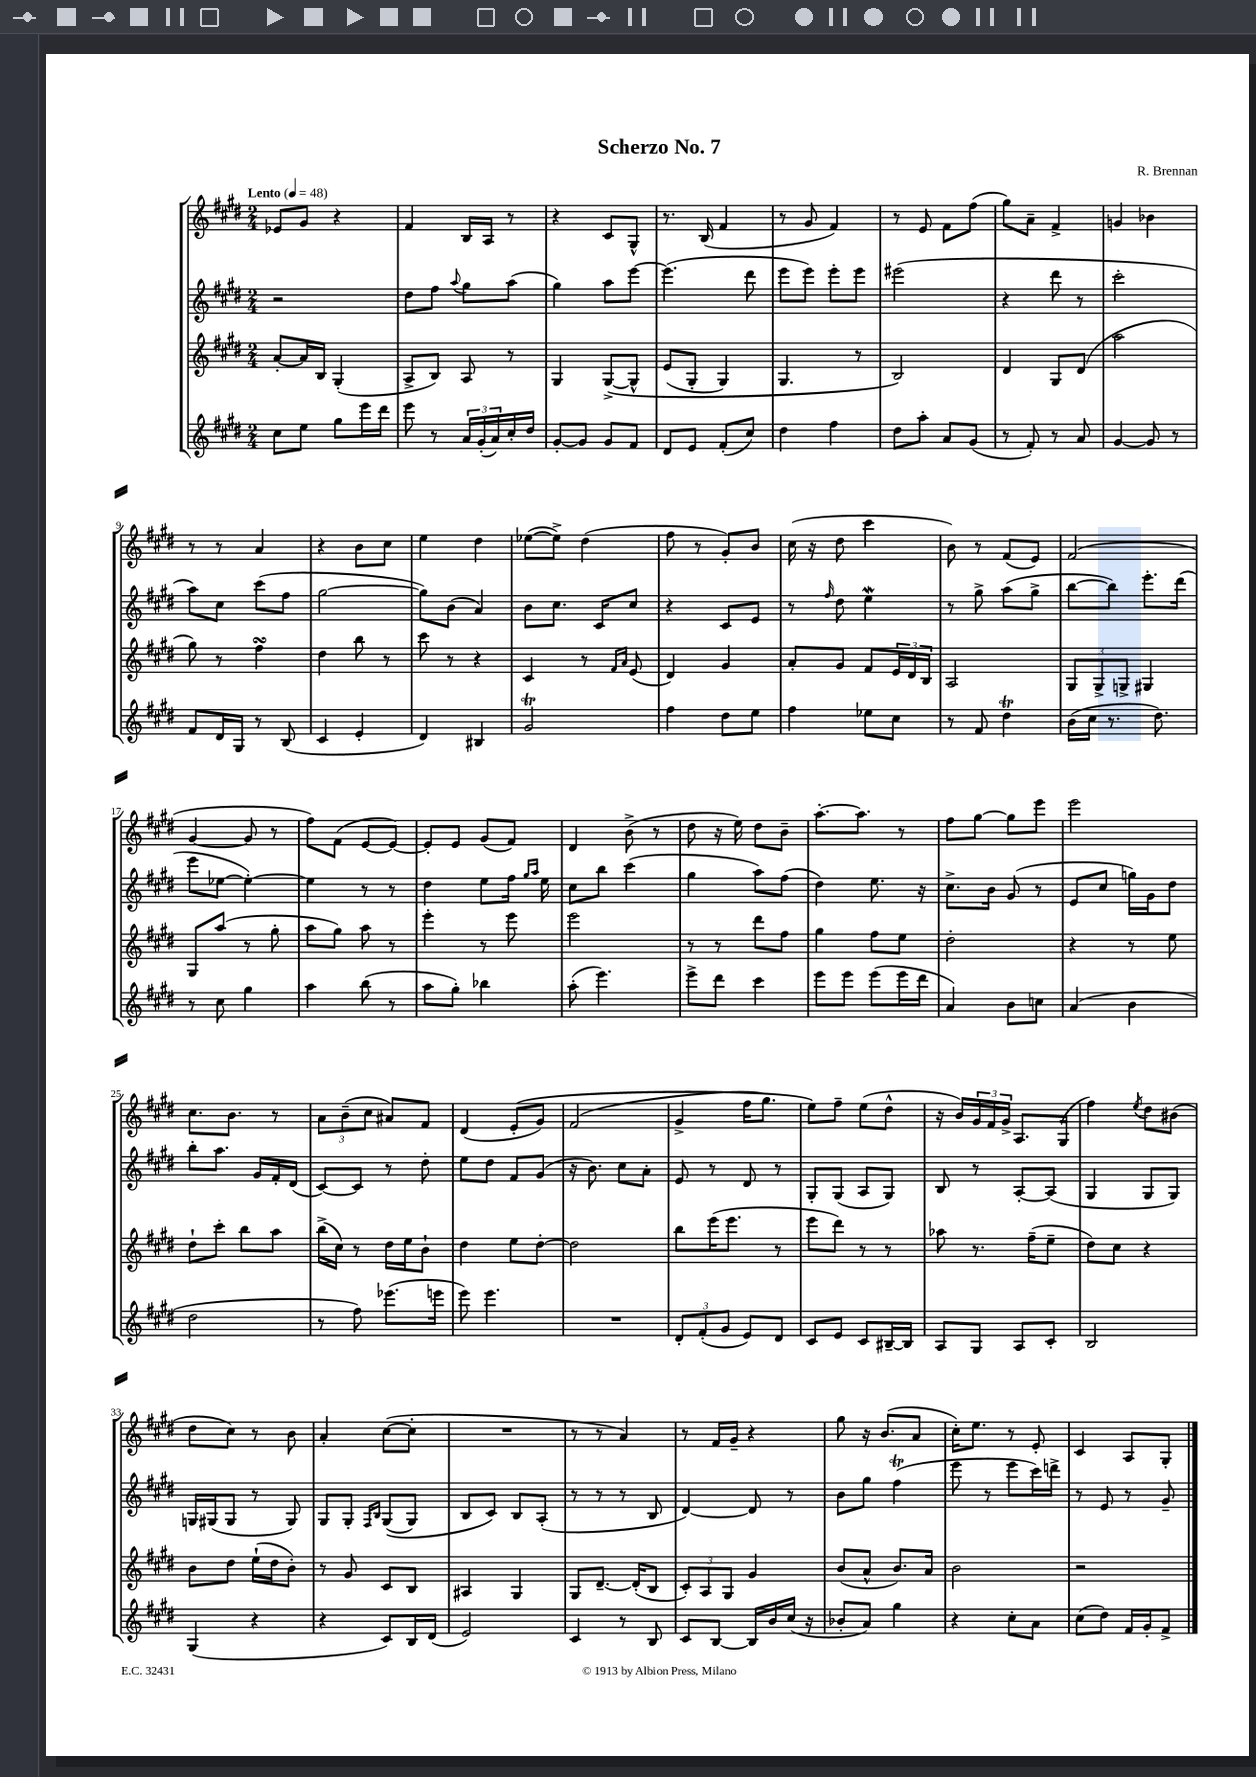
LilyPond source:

\header { title = "Scherzo No. 7" composer = "R. Brennan" }
<<
\new StaffGroup <<
\new Staff = "s0" {
    \clef treble \key e \major \numericTimeSignature \time 2/4 \tempo "Lento" 4 = 48
    ees'8 gis'8 r4 |
    fis'4 b16 a16 r8 |
    r4 cis'8 gis8-^ |
    r8. b16( fis'4 |
    r8 gis'8 fis'4) |
    r8 e'8 fis'8 fis''8( |
    gis''8) a'8-- fis'4-> |
    g'4 bes'4 |
    r8 r8 a'4 |
    r4 b'8 cis''8 |
    e''4 dis''4 |
    ees''8~( ees''8->) dis''4( |
    fis''8 r8 gis'8-.) b'8 |
    cis''16( r16 dis''8 cis'''4 |
    b'8) r8 fis'8( e'8) |
    fis'2( |
    gis'4~ gis'8 r8 |
    fis''8) fis'8( e'8~ e'8~) |
    e'8-. e'8 gis'8( fis'8) |
    dis'4 b'8->( r8 |
    dis''8 r16 e''16) dis''8 b'8-- |
    a''8.~-. a''8. r8 |
    fis''8 gis''8~ gis''8 e'''8 |
    e'''2 |
    cis''8. b'8. r8 |
    \tuplet 3/2 { a'8 b'8--( cis''8 } ais'8) fis'8 |
    dis'4( e'8-.\( gis'8) |
    fis'2( |
    gis'4-> fis''16 gis''8.) |
    e''8\) fis''8-- e''8( dis''8-^ |
    r16 b'16) \tuplet 3/2 { gis'16 fis'16 gis'16-> } a8. gis16( |
    fis''4) \acciaccatura { e''8 } dis''8 bis'8( |
    dis''8 cis''8) r8 b'8 |
    a'4-. cis''8~( cis''8-. |
    R2 |
    r8 r8 a'4) |
    r8 fis'16 gis'16-- r4 |
    gis''8 r16 b'8.( a'8 |
    cis''16-.) e''8. r8 e'8-. |
    cis'4 a8 gis8-. \bar "|." |
}
\new Staff = "s1" {
    \clef treble \key e \major \numericTimeSignature \time 2/4
    r2 |
    dis''8 fis''8 \appoggiatura { a''8 } gis''8 a''8( |
    gis''4) a''8 e'''8~ |
    e'''4.( dis'''8 |
    e'''8 e'''8) e'''8-. e'''8 |
    eis'''2( |
    r4 dis'''8 r8 |
    cis'''2-. |
    a''8) cis''8 cis'''8( fis''8 |
    gis''2~ |
    gis''8) b'8( a'4) |
    b'8 cis''8. cis'16 cis''8 |
    r4 cis'8 e'8 |
    r8 \grace { fis''16 } dis''8 e''4\mordent |
    r8 gis''8-> a''8( gis''8-> |
    b''8~ b''8) e'''8.-. dis'''16( |
    e'''8 ees''8~ ees''4~-.) |
    ees''4 r8 r8 |
    dis''4 e''8 fis''16 \grace { gis''16 a''16 } e''16 |
    cis''8 b''8 cis'''4( |
    gis''4 a''8) fis''8( |
    dis''4) e''8. r16 |
    cis''8.-> b'16 gis'8( r8 |
    e'8 cis''8 g''16) gis'16 dis''8 |
    b''8-. a''8. gis'16 fis'16-. dis'16( |
    cis'8~) cis'8 r8 dis''8-. |
    e''8 dis''8 fis'8 gis'8( |
    r16 b'8.) cis''8 a'8-. |
    e'8 r8 dis'8 r8 |
    gis8-. gis8( a8 gis8) |
    b8 r8 a8~-. a8( |
    gis4 gis8 gis8) |
    g16 gis16( gis8 r8 gis8) |
    gis8 gis8-. \grace { fis16 b16 } gis8(\( gis8) |
    b8 cis'8\) b8 a8-.( |
    r8 r8 r8 b8 |
    dis'4~) dis'8 r8 |
    b'8 gis''8 fis''4\trill( |
    e'''8 r8 e'''8 cis'''16) d'''16-> |
    r8 e'8 r8 gis'8-- \bar "|." |
}
\new Staff = "s2" {
    \clef treble \key e \major \numericTimeSignature \time 2/4
    a'8~-. a'16 b16 gis4-.( |
    a8-> b8) a8 r8 |
    gis4 gis8~->\( gis8-^ |
    e'8( gis8-. gis4) |
    gis4. r8 |
    b2\) |
    dis'4 gis8 dis'8( |
    a''2 |
    gis''8) r8 fis''4\turn |
    dis''4 b''8 r8 |
    cis'''8 r8 r4 |
    cis'4 r8 \grace { fis'16 a'16 } e'8( |
    dis'4) gis'4 |
    a'8-. gis'8 fis'8 \tuplet 3/2 { e'16 dis'16 b16 } |
    a2 |
    \tuplet 3/2 { gis8 gis8-> g8-> } gis4 |
    gis8 a''8( r8 gis''8-. |
    a''8 gis''8) a''8 r8 |
    e'''4-. r8 e'''8 |
    e'''2 |
    r8 r8 dis'''8 fis''8 |
    gis''4 fis''8 e''8 |
    dis''2-. |
    r4 r8 e''8 |
    dis''8-! cis'''8-. b''8 a''8 |
    b''16->( cis''16) r8 dis''16 e''16 b'8-! |
    dis''4 e''8 dis''8~-. |
    dis''2 |
    b''8 e'''16( e'''8. r8 |
    e'''8 dis'''8) r8 r8 |
    aes''8 r8. fis''16--( e''8-- |
    dis''8) cis''8 r4 |
    b'8 dis''8 e''16-!( dis''16 b'8-.) |
    r8 gis'8 cis'8 b8 |
    ais4 gis4 |
    gis8 dis'8.~-- dis'16-.( b8 |
    \tuplet 3/2 { cis'8-.) a8 gis8 } gis'4 |
    b'8( a'8-^ b'8.) a'16 |
    b'2 |
    r2 \bar "|." |
}
\new Staff = "s3" {
    \clef treble \key e \major \numericTimeSignature \time 2/4
    cis''8 e''8 gis''8 e'''16 dis'''16 |
    e'''8 r8 \tuplet 3/2 { a'16 gis'16-.( a'16) } cis''16-. dis''16 |
    gis'8~-. gis'8 gis'8 fis'8 |
    dis'8 e'8 fis'8-.( cis''8) |
    dis''4 fis''4 |
    dis''8 a''8-. a'8 gis'8( |
    r8 fis'8-.) r8 a'8 |
    gis'4~ gis'8 r8 |
    fis'8 dis'16 gis16 r8 b8( |
    cis'4 e'4-. |
    dis'4) bis4 |
    gis'2\trill |
    fis''4 dis''8 e''8 |
    fis''4 ees''8 cis''8 |
    r8 fis'8 dis''4\trill |
    b'16( cis''16 r8. dis''8.) |
    r8 cis''8 gis''4 |
    a''4 b''8( r8 |
    a''8 gis''8-.) bes''4 |
    a''8-.( e'''4.) |
    e'''8-> dis'''8 cis'''4 |
    e'''8 e'''8 e'''8( e'''16 dis'''16 |
    a'4) b'8 c''8 |
    a'4( b'4 |
    dis''2 |
    r8 fis''8) ees'''8.( e'''16 |
    e'''8) e'''4. |
    R2 |
    \tuplet 3/2 { dis'8-. fis'8-.( gis'8 } e'8) dis'8 |
    cis'8 e'8 cis'8 bis16~-- bis16 |
    a8 gis8 a8 cis'8-. |
    b2 |
    gis4( r4 |
    r4 cis'8) b16 dis'16( |
    e'2) |
    cis'4 r8 b8 |
    cis'8 b8~ b16 b'16 cis''16( r16 |
    bes'8-. a'8) gis''4 |
    r4 cis''8-. a'8 |
    cis''8( dis''8) fis'16 gis'16-. fis'8-> \bar "|." |
}
>>
>>
